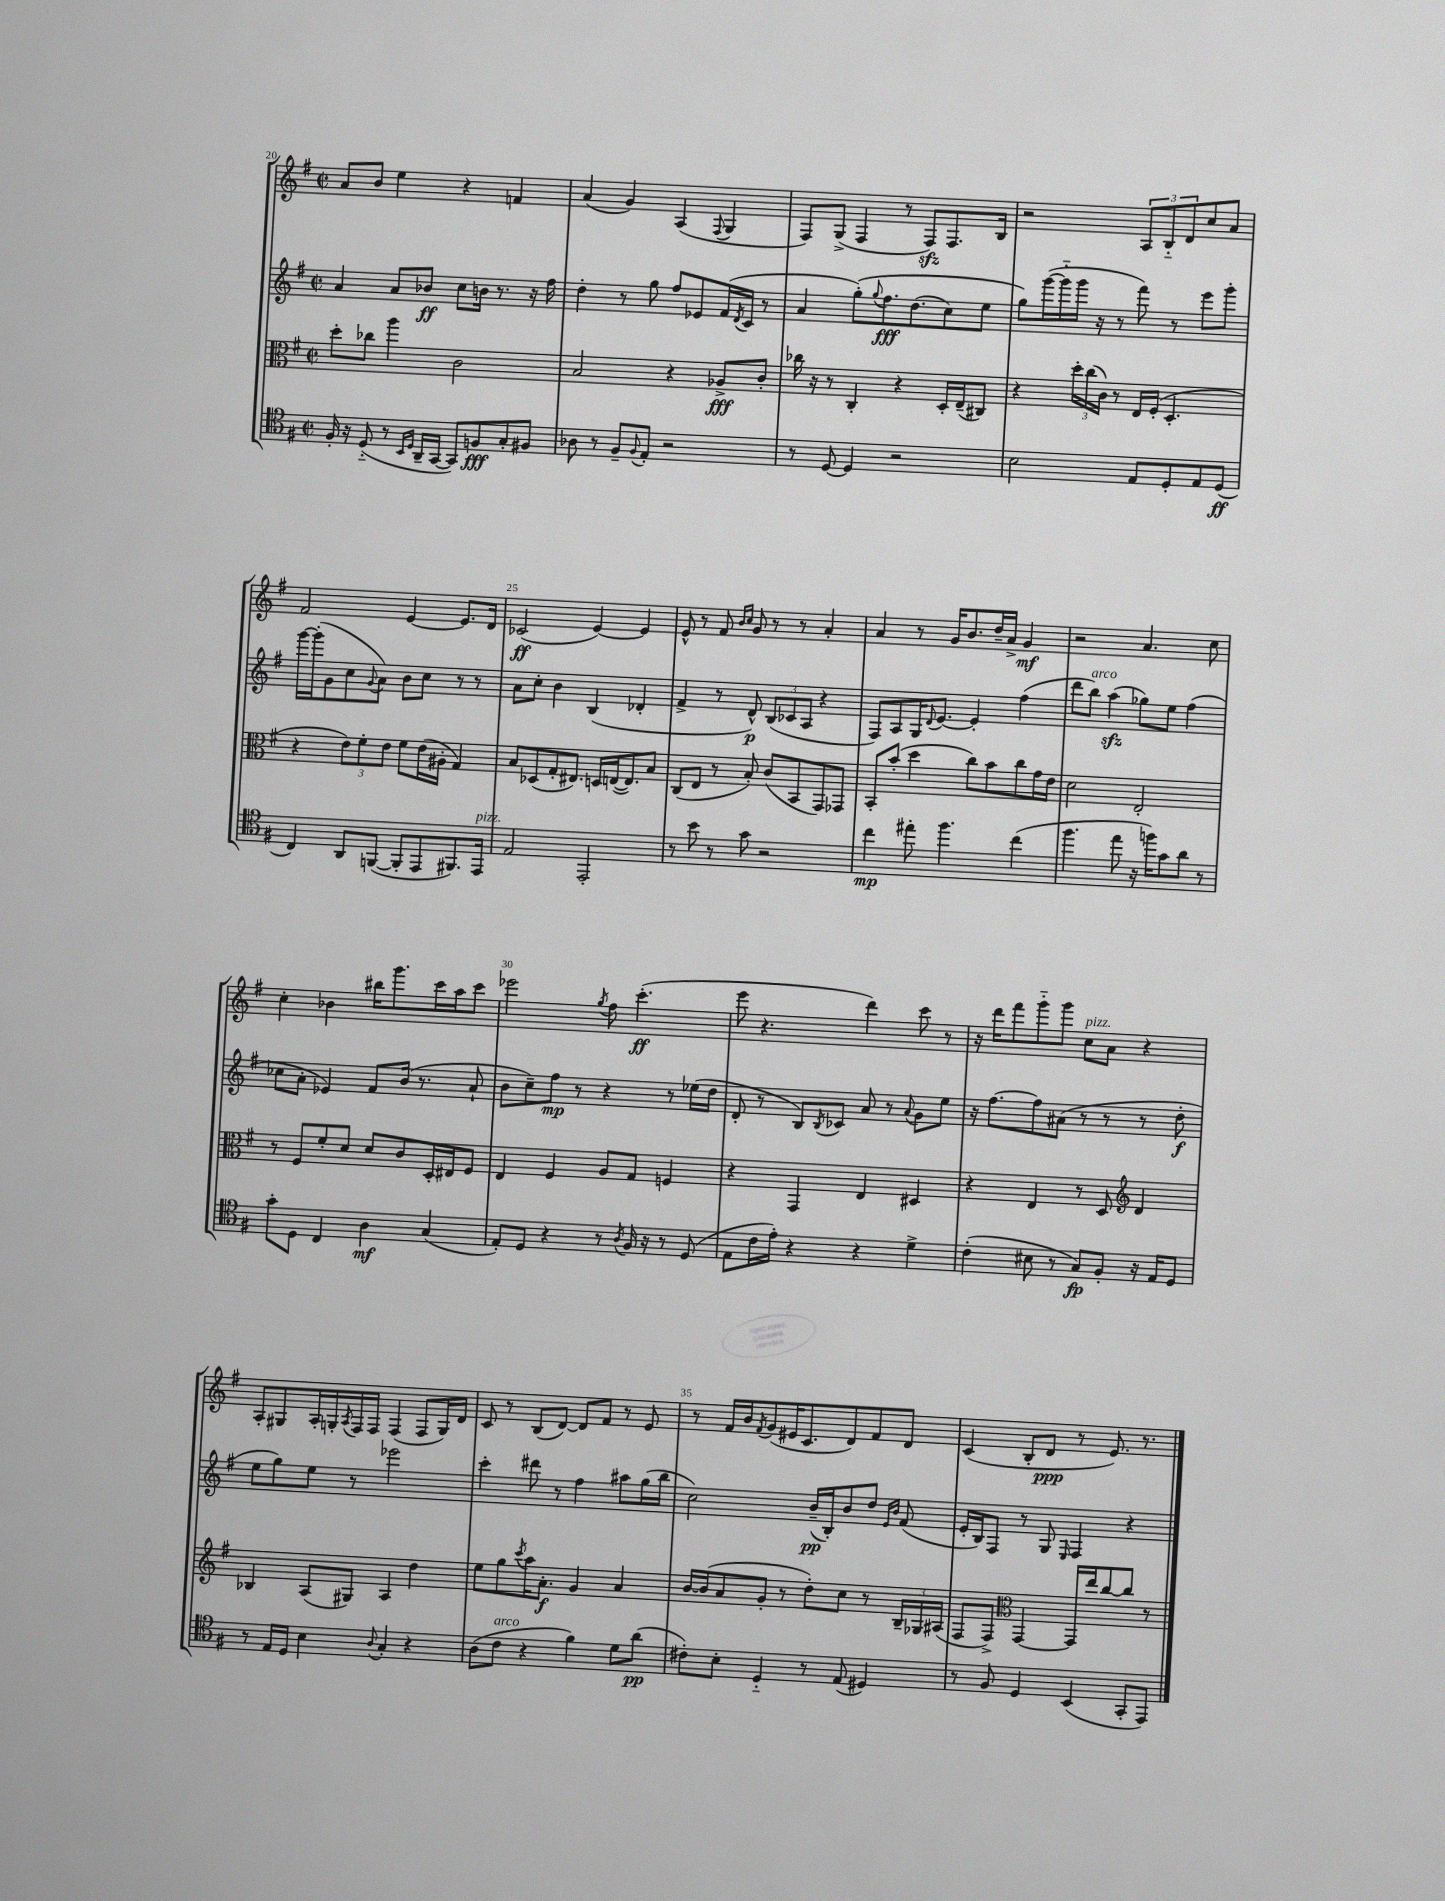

**kern	**kern	**kern	**kern
*staff4	*staff3	*staff2	*staff1
*clefC4	*clefC3	*clefG2	*clefG2
*k[f#]	*k[f#]	*k[f#]	*k[f#]
*M2/2	*M2/2	*M2/2	*M2/2
*met(c|)	*met(c|)	*met(c|)	*met(c|)
16F#'	8dd'	4a	8a
16r	.	.	.
(8D'~	8cc-	.	8b
8r	4aa	8a	4ee
16qqBB	.	.	.
16qqD	.	.	.
16AA~	.	8b-	.
[16GG	.	.	.
8GG])	2c	8cc	4r
8F	.	16b	.
.	.	8.r	.
8G'	.	.	4f
8F#	.	16r	.
.	.	16ff#	.
=	=	=	=
8A-	2B	4dd'	(4a
8r	.	.	.
8F#~	.	8r	4g)
8qqF#	.	.	.
8E'	.	8gg	.
2r	4r	8ff#	(4A
.	.	8e-	.
.	.	.	8qqF#
.	8A-^	(16f#	4G
.	.	8qd	.
.	.	16c	.
.	8c'	8r	.
=	=	=	=
8r	16cc-	4a	8F#)
.	16r	.	.
[8D	8r	.	(8G^
4D]	4C'	&(8gg')	4F#
.	.	8qqgg	.
.	.	8.ff#	.
2r	4r	.	8r
.	.	(8.dd	.
.	.	.	8F#)
.	16D'	8cc)	8.F#
.	(16E~	.	.
.	8C#)	8ee	.
.	.	.	16B
=	=	=	=
2B	4r	8gg&)	2r
.	.	([16ggg	.
.	.	16ggg'~]	.
.	24dd'	16ggg	.
.	(24cc	.	.
.	.	16r	.
.	24c)	.	.
.	8r	8r	.
8E	16E	8fff#)	12A
.	(16F#'	.	.
.	.	.	12B'~
8D'	4.D'	8r	.
.	.	.	12d
8E	.	8eee	8cc
(8D	.	8ggg'	8a
=	=	=	=
4C)	4r	[16ggg	2f#
.	.	(16ggg']	.
.	.	8g	.
8AA	12e)	8cc	.
.	12f#'	.	.
.	.	8qqg	.
([8FF	.	8a)	.
.	12e	.	.
8FF']	8f#	8b	[4e
8EE	(16e	8cc	.
.	16A#'	.	.
8.FF#)	4G)	8r	8.e]
.	.	8r	.
16EE	.	.	16d
=	=	=	=
2E	8B	8a	(2c-
.	(8D-	8cc'	.
.	8G'	4b	.
.	8.E#)	.	.
2EE'	.	(4B	[4e)
.	16D	.	.
.	([16E	.	.
.	8.E])	.	.
.	.	4d-'	4e]
.	8B	.	.
=	=	=	=
8r	(8C	4f#^	8e^^
8b	8E	.	8r
8r	8r	8r	8f#
.	.	.	16qqb
.	.	.	16qqcc
8g	8B')	8d^^)	8g
2r	(8c	(12B	8r
.	.	12c-	.
.	8BB	.	8r
.	.	12A	.
.	8GG)	4r	4a'
.	8GG-	.	.
=	=	=	=
4cc	8BB'	8F#)	4a
.	(8b'	8A	.
8ee#'	4dd	16G	8r
.	.	8qqd	.
.	.	[8.e	.
4.ff#	.	.	16g
.	.	.	8.b
.	8cc)	4e']	.
.	8b	.	16dd~
.	.	.	16a^
(4cc	8cc	(4ff#	4g
.	16g	.	.
.	16e	.	.
=	=	=	=
4.ff#	2d	8ddd	2r
.	.	8bb)	.
.	.	(4aa	.
8ee	.	.	.
16r	2E'	8gg-)	4.a
16ff)	.	.	.
8g	.	8ee	.
8a	.	(4ff#	.
8r	.	.	8cc
=	=	=	=
8g'	8r	8cc-	4cc'
8D	8F#	8a'	.
4C	8f#'	4e-)	4b-
.	8d	.	.
4A	8d	8f#	16bb#
.	.	.	8.ggg
.	8c	(16b	.
.	.	8.r	.
(4G	16D'	.	16ccc
.	16E#	.	16aa
.	8F#	8a`	8ccc
=	=	=	=
8E')	4E	8b	2eee-
8D	.	8cc~)	.
4r	4F#	8ff#	.
.	.	8r	.
.	.	.	8qgg
8r	8A	4r	8ff#
8qA	.	.	.
16F#	8G	.	(4.ccc'
16r	.	.	.
8r	4F	8r	.
(8D	.	(16ee-	.
.	.	16dd	.
=	=	=	=
8E	4r	8d'	8eee
16c	.	8r	4.r
16e')	.	.	.
4r	4GG	8B)	.
.	.	8qB	.
.	.	8c-	.
4r	4E	8a	4ddd)
.	.	8r	.
.	.	8qqa	.
4d^	4D#	8g	8ccc
.	.	8ee	8r
=	=	=	=
(4c'	4r	16r	16r
.	.	[8.ff#	16ddd
.	.	.	8fff#
8B#	4E	8ff#]	8ggg'~
8r	.	(8a#	8ggg
8G)	8r	8r	8cc
8F#'	8D	8r	8a
*	*clefG2	*	*
16r	4d	8r	4r
16E	.	.	.
8D	.	8dd'	.
=	=	=	=
8r	4B-	8ee	8A'
16E	.	8gg)	8G#
16D	.	.	.
4B	(8A	8ee	16A'
.	.	.	16G'
.	.	.	8qA
.	8G#)	8r	16F#
.	.	.	16F#
8qqA	.	.	.
4G'	4A	2eee-	(4F#
4r	4dd	.	8F#
.	.	.	16G)
.	.	.	16d
=	=	=	=
(8A	8ee	4ccc'	8c
8c	8gg	.	8r
.	8qccc	.	.
4r	16aa	8ddd#	(8B
.	8.a'	.	.
.	.	8r	[8d)
4f#)	4g	4ff#	8d]
.	.	.	8f#
8d	4a	8aa#	8r
(8a	.	(16gg	8e
.	.	16bb	.
=	=	=	=
8c#')	[16b	2cc)	8r
.	(16b]	.	.
8B'	8a	.	16f#
.	.	.	16b
.	.	.	8qf#
4D'~	8g'	.	(8g
.	8r	.	16e#
.	.	.	8.c
8r	8dd')	(16b~	.
.	.	16B')	.
(8E	8cc	8b	8d)
4D#)	8r	8dd	8f#
.	.	16qqe	.
.	.	16qqb	.
.	24B~	(8f#	8d
.	24G-	.	.
.	(24A#	.	.
=	=	=	=
8r	8F#	16e'	(4c
.	.	16B)	.
8F#	8F#^)	8F#	.
*	*clefC3	*	*
4D	[4GG	8r	8B'
.	.	8G	8d
.	.	16qqE	.
(4BB	16GG]	4F#	8r
.	16ee	.	.
.	[8cc	.	8.e)
8GG'	8cc]	4r	.
.	.	.	8.r
8EE)	8r	.	.
==	==	==	==
*-	*-	*-	*-
